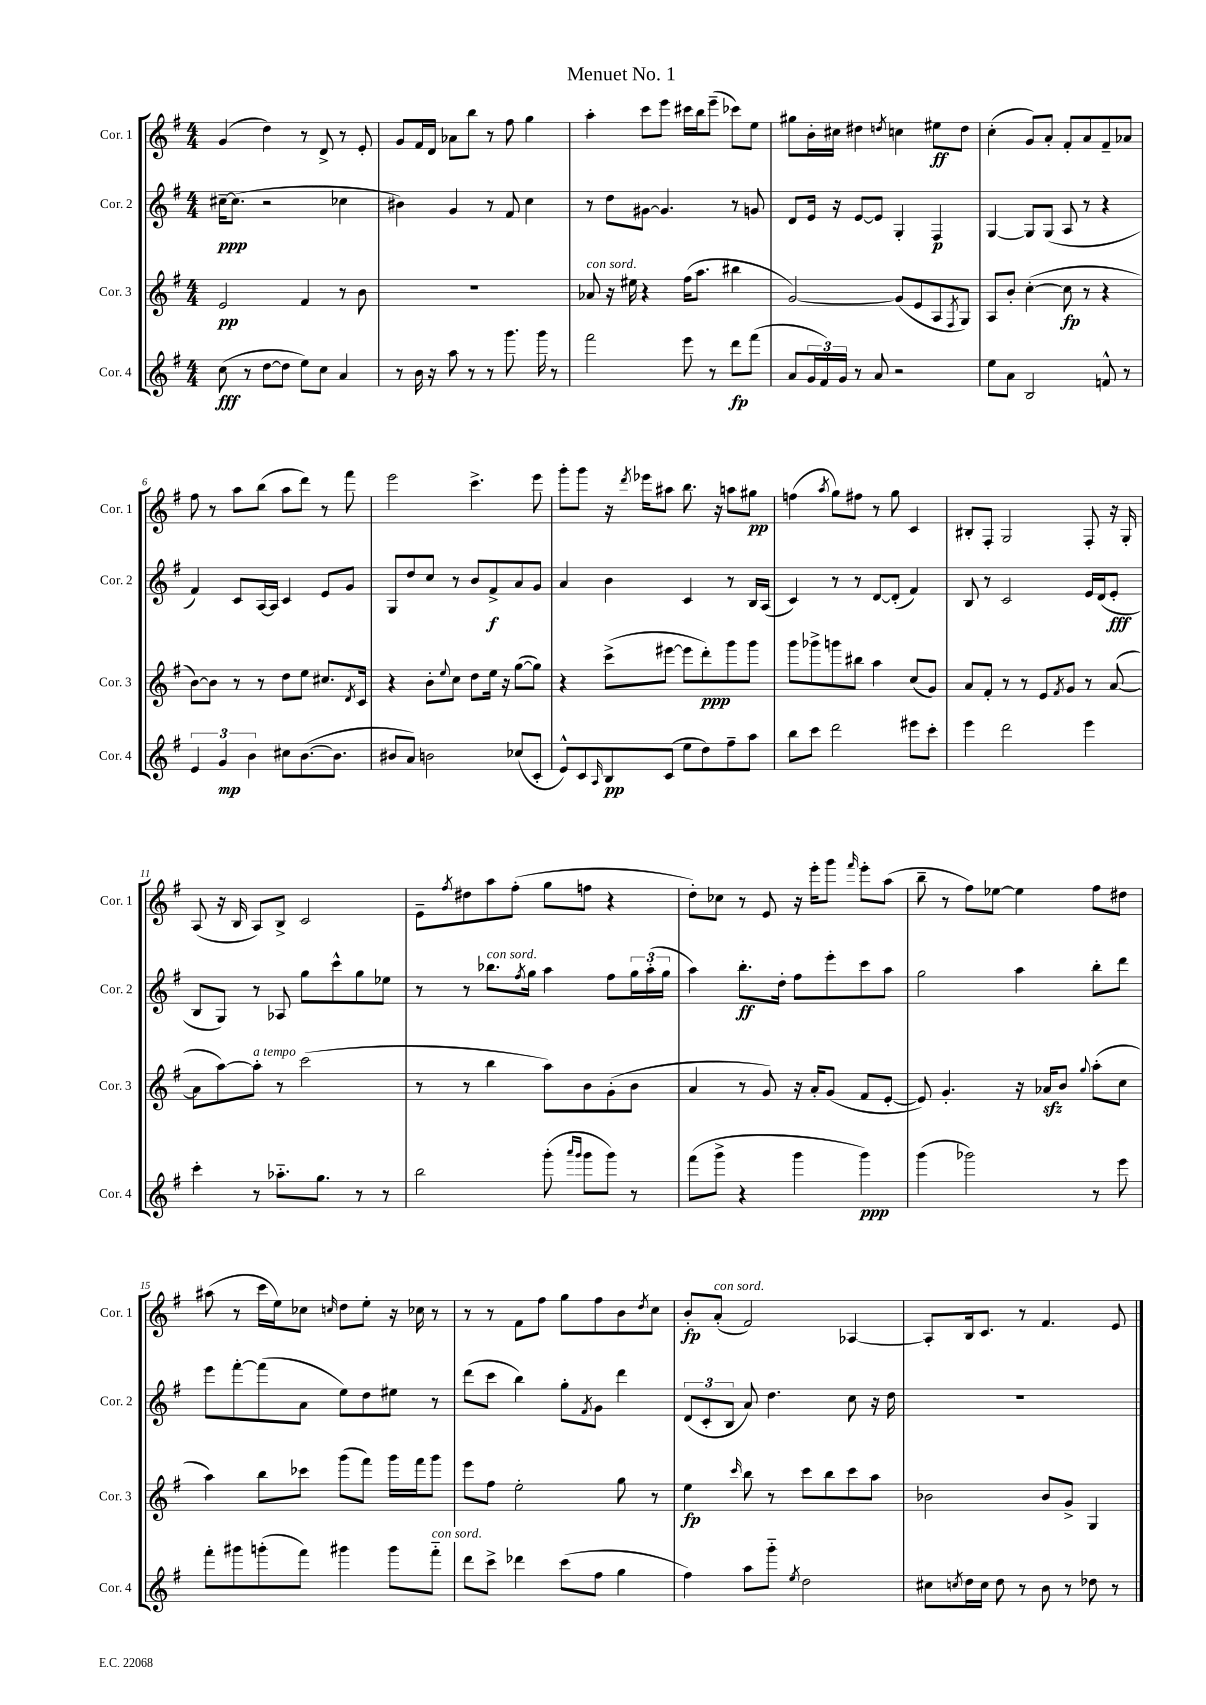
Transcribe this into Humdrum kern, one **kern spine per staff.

**kern	**kern	**kern	**kern
*staff4	*staff3	*staff2	*staff1
*clefG2	*clefG2	*clefG2	*clefG2
*k[f#]	*k[f#]	*k[f#]	*k[f#]
*M4/4	*M4/4	*M4/4	*M4/4
(8cc	2e	[16cc#~	(4g
.	.	(8.cc#]	.
8r	.	.	.
[8dd	.	2r	4dd)
8dd]	.	.	.
8ee)	4f#	.	8r
8cc	.	.	8d^
4a	8r	4cc-	8r
.	8b	.	8e'
=	=	=	=
8r	1r	4b#)	8g
16b	.	.	16f#
16r	.	.	16d
8aa	.	4g	8a-
8r	.	.	8bb
8r	.	8r	8r
8.ggg	.	8f#	8ff#
.	.	4cc	4gg
16ggg	.	.	.
8r	.	.	.
=	=	=	=
2fff#	8a-	8r	4aa'
.	16r	8dd	.
.	16ee#	.	.
.	4r	[8g#	8ccc
.	.	4.g#]	8eee
8eee	(16ff#	.	16ccc#
.	8.aa	.	16bb
8r	.	.	(8eee~
8ddd	4bb#	8r	8ccc-)
(8fff#	.	8g	8ee
=	=	=	=
8a	[2g)	8d	8gg#
24g	.	16e	16b'
24f#)	.	.	.
.	.	16r	16cc#
24g	.	.	.
8r	.	[8e	4dd#
8a	.	8e]	.
.	.	.	8qdd
2r	(8g]	4G'	4cc
.	8e	.	.
.	8A	4F#	8ee#
.	8qF#	.	.
.	8G)	.	8dd
=	=	=	=
8ee	8A	[4G	(4cc'
8a	8b'	.	.
2B	([4cc'	8G]	8g)
.	.	(8G	8a'
.	8cc]	8A	8f#'
.	8r	8r	8a
8f^^	4r	4r	8f#~
8r	.	.	8a-
=	=	=	=
6e	[8b)	4f#)	8ff#
.	8b]	.	8r
6g	.	.	.
.	8r	8c	8aa
6b	.	.	.
.	8r	[16A	(8bb
.	.	16A]	.
8cc#	8dd	4c	8aa
([8.b	8ee	.	8ddd)
.	8.cc#	8e	8r
8.b]	.	.	.
.	.	8g	8fff#
.	8qd	.	.
.	16c	.	.
=	=	=	=
8b#	4r	8G	2eee
8a)	.	8dd	.
2b	8b'	8cc	.
.	8qqee	.	.
.	8cc	8r	.
.	8dd	8b	4.ccc^
.	16ee	8f#^	.
.	16r	.	.
(8cc-	([8gg	8a	.
8c'	8gg])	8g	8eee
=	=	=	=
8e^^)	4r	4a	8ggg'
8c	.	.	8ggg
16qqA	.	.	.
8B	(8ccc^	4b	16r
.	.	.	8qddd
.	.	.	16eee-
(8c	[8eee#	.	8aa#
8ee	8eee#]	4c	8.bb
8dd)	8ddd')	.	.
.	.	.	16r
8ff#~	8ggg	8r	8aa
8aa	8ggg	16B	8gg#
.	.	(16A	.
=	=	=	=
8bb	8ggg	4c)	(4ff
8ccc	8ggg-^	.	.
.	.	.	8qaa
2ddd	8ggg	8r	8gg)
.	8bb#	8r	8ff#
.	4aa	[8d	8r
.	.	(8d']	8gg
8eee#	(8cc	4f#)	4c
8ccc'	8g)	.	.
=	=	=	=
4eee	8a	8B	8B#'
.	8f#'	8r	8F#'
2ddd	8r	2c	2G
.	8r	.	.
.	8e	.	.
.	8qf#	.	.
.	8g	.	.
4eee	8r	16e	8F#'
.	.	(16d	.
.	([8a	8e'	16r
.	.	.	16G'
=	=	=	=
4ccc'	8a]	8B	(8A
.	[8aa)	8G)	16r
.	.	.	16B
8r	8aa']	8r	8A)
8.aa-'~	8r	8A-	8B^
.	(2ccc	8gg	2c
8.gg	.	.	.
.	.	8ccc^^	.
8r	.	8gg	.
8r	.	8ee-	.
=	=	=	=
2bb	8r	8r	8e~
.	.	.	8qff#
.	8r	8r	8dd#
.	4bb	8.bb-	8aa
.	.	.	(8ff#'
.	.	8qff#	.
.	.	16gg	.
(8ggg'	8aa)	4aa	8gg
16qqaaa	.	.	.
16qqggg	.	.	.
8ggg	8b	.	8ff
8ggg)	(8g'	8ff#	4r
8r	8b	24gg	.
.	.	(24aa'	.
.	.	24gg	.
=	=	=	=
(8fff#	4a	4aa)	8dd')
8ggg^	.	.	8cc-
4r	8r	8.bb'	8r
.	8g)	.	8e
.	.	16dd'	.
4ggg	16r	8ff#	16r
.	16a'	.	16eee'
.	(8g	8eee'	8ggg
.	.	.	16qqfff#
4ggg)	8f#	8ccc	8eee'
.	[8e'	8aa	(8aa
=	=	=	=
(4ggg	8e])	2gg	8bb~
.	4.g'	.	8r
2ggg-)	.	.	8ff#)
.	.	.	[8ee-
.	16r	4aa	4ee-]
.	16a-	.	.
.	8b	.	.
.	8qqgg	.	.
8r	(8aa'	8bb'	8ff#
8eee	8cc	8ddd	8dd#
=	=	=	=
8fff#'	4aa)	8eee	(8aa#
8ggg#	.	[8fff#'	8r
(8ggg'	8bb	(8fff#]	16ccc
.	.	.	16ee)
8fff#)	8ccc-	8a	8cc-
.	.	.	16qqcc
4ggg#	(8ggg	8ee)	8dd
.	8fff#)	8dd	8ee'
8ggg#	16ggg	8ee#	16r
.	16fff#	.	16cc-
8fff#'~	8ggg	8r	8r
=	=	=	=
8ddd	8eee	(8ddd	8r
8ccc^	8ff#	8ccc	8r
4ddd-	2ee'	4bb)	8f#
.	.	.	8ff#
(8ccc	.	8gg'	8gg
.	.	8qf#	.
8ff#	.	8g	8ff#
4gg	8gg	4ddd	8b
.	.	.	8qdd
.	8r	.	8cc
=	=	=	=
4ff#)	4ee	(12d	8b'
.	.	12c'	.
.	.	.	(8a'
.	.	12B	.
.	16qqccc	.	.
8aa	8bb	8a)	2f#)
8ggg'~	8r	4.dd	.
8qee	.	.	.
2dd	8ccc	.	.
.	8bb	.	.
.	8ccc	8cc	[4A-
.	8aa	16r	.
.	.	16dd	.
=	=	=	=
8cc#	2b-	1r	8A-']
8qcc	.	.	.
16dd	.	.	16B
16cc	.	.	8.c
8dd	.	.	.
8r	.	.	8r
8b	8b-	.	4.f#
8r	8g^	.	.
8dd-	4G	.	.
8r	.	.	8e
==	==	==	==
*-	*-	*-	*-
